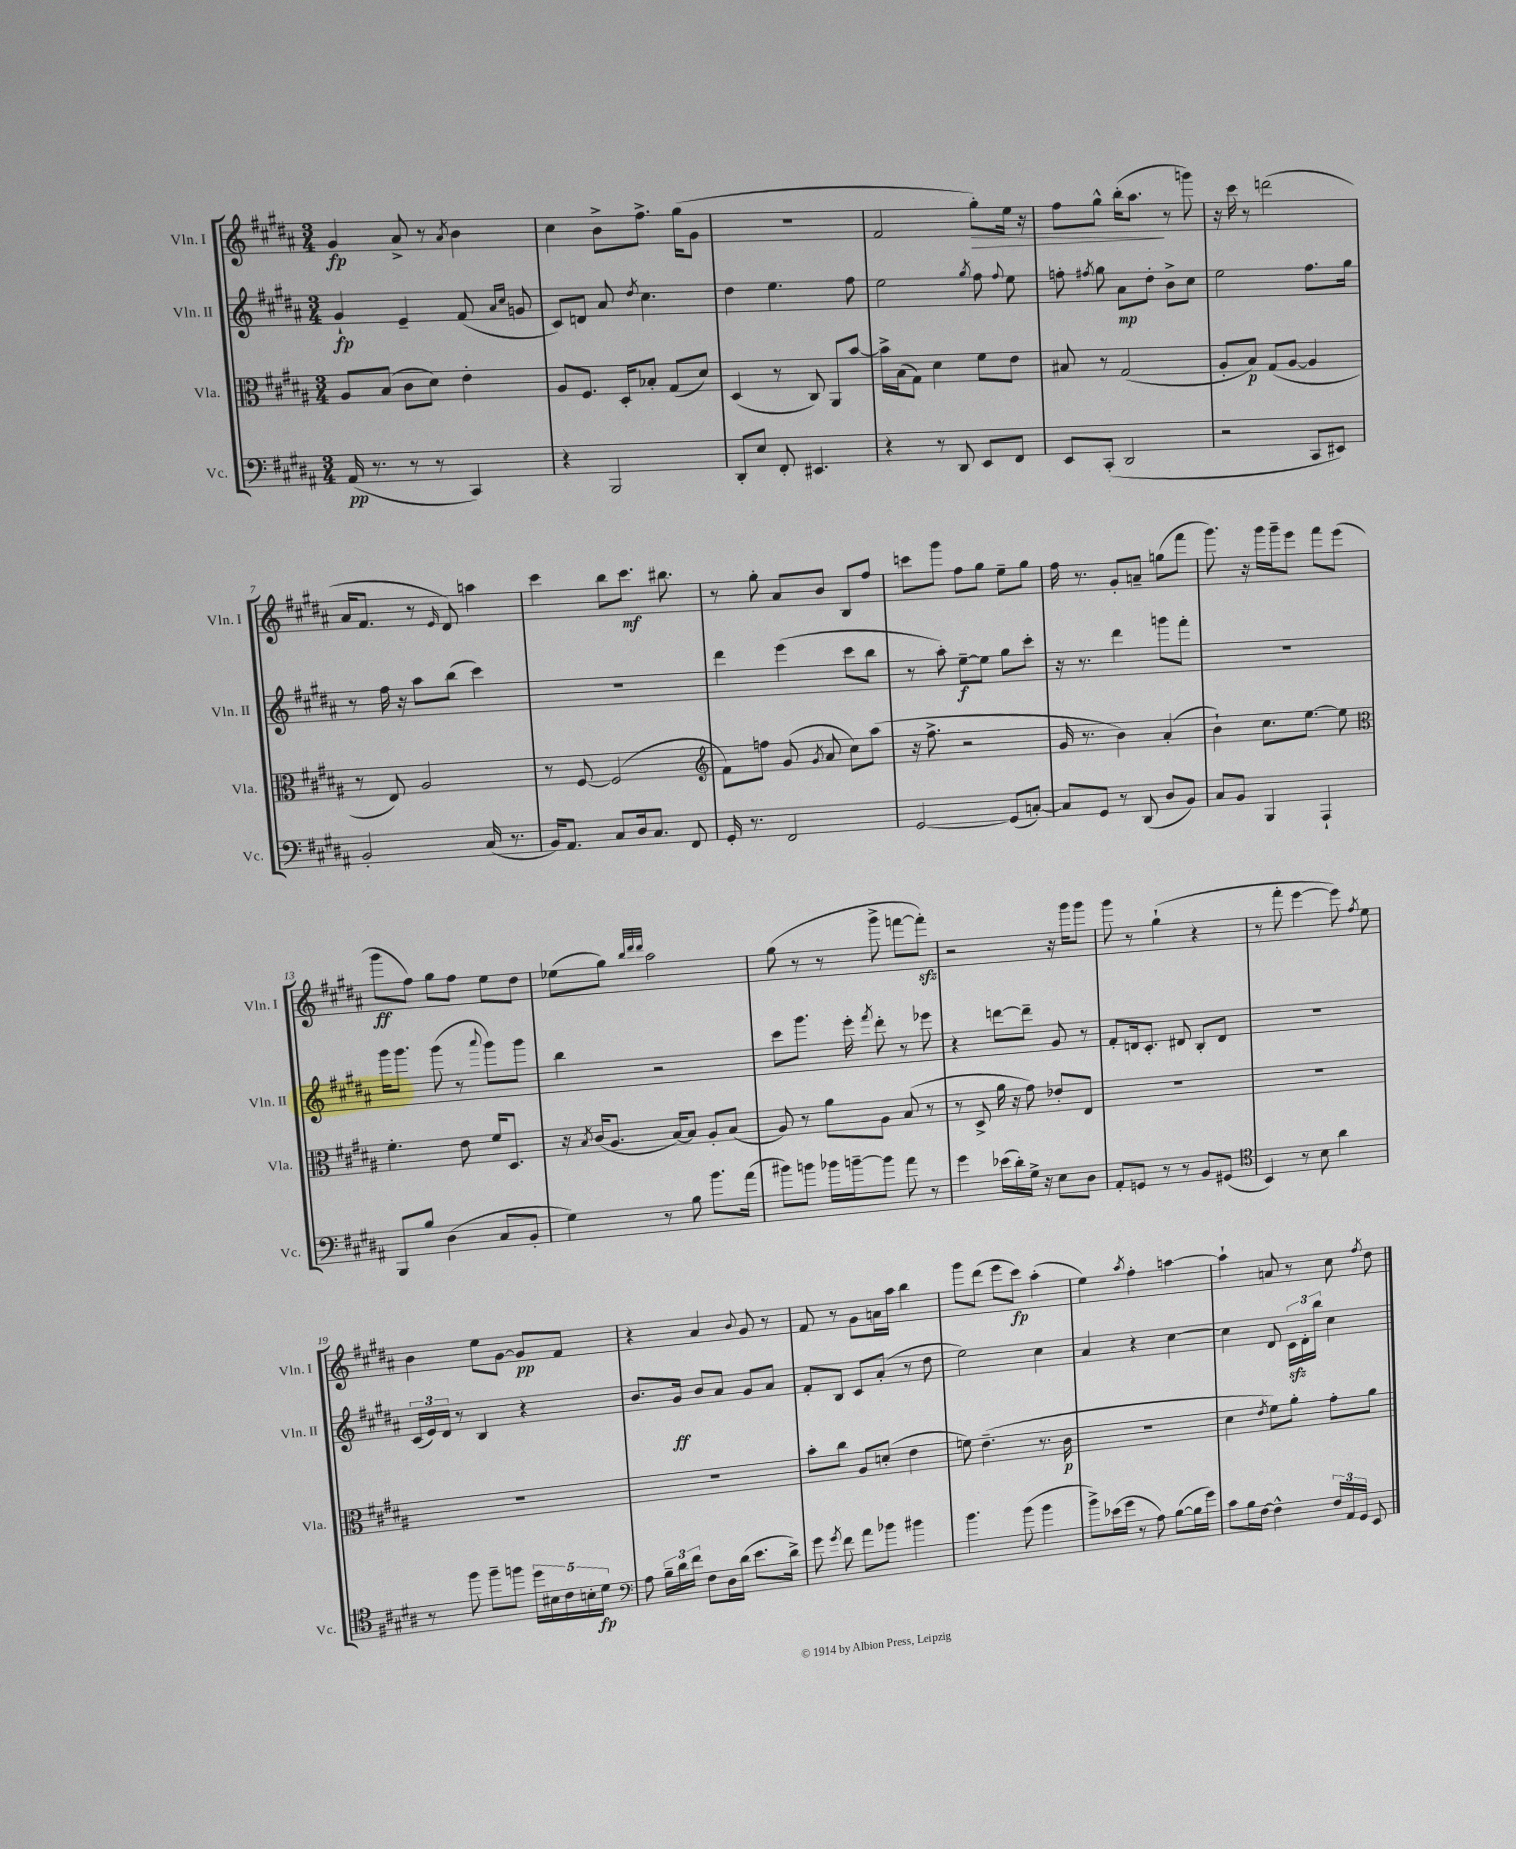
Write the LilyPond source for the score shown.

<<
\new StaffGroup <<
\new Staff = "s0" \with { instrumentName = "Vln. I" shortInstrumentName = "Vln. I" } {
    \clef treble \key b \major \numericTimeSignature \time 3/4
    \autoBeamOff gis'4\fp ais'8-> r8 \acciaccatura { ais'8 } b'4 |
    cis''4 b'8[-> fis''8.]-> gis''16[( gis'8] |
    R2. |
    fis'2 gis''8[-.\>) e''16] r16 |
    fis''8[ gis''8]-^ b''16[-.( ais''8.]\! r8 g'''8) |
    r16 cis'''16 r8 d'''2( |
    ais'16[ fis'8.] r8 \grace { e'16 } dis'8) a''4 |
    cis'''4 b''8[ cis'''8.]\mf bis''8. |
    r8 gis''8-. ais'8[ b'8] b8[ fis''8] |
    c'''8[ gis'''8] fis''8[ gis''8] e''8[-- gis''8] |
    fis''16 r8. gis'8[-. a'8]-- g''8[( fis'''8] |
    gis'''8.) r16 gis'''16[ gis'''16-- e'''8] fis'''8[ e'''8]( |
    gis'''8[\ff fis''8]) gis''8[ fis''8] e''8[ dis''8] |
    ees''8[( gis''8]) \grace { b''32[ dis'''32 dis'''32] } ais''2 |
    gis''8( r8 r8 gis'''8-> f'''8[~ f'''8]-.\sfz) |
    r2 r16 gis'''16[ gis'''8] |
    gis'''8 r8 gis''4-!( r4 |
    r8 fis'''8-. e'''4~ e'''8) \acciaccatura { fis''8 } e''8 |
    b'4 e''8[ gis'8]~ gis'8[\pp fis'8] |
    r4 ais'4 \appoggiatura { b'8 } gis'8 r8 |
    fis'8 r8 gis'8[ a'16 ais''16] b''4 |
    gis'''8[ dis'''8]( e'''8[ cis'''8]\fp) ais''4-.( |
    e''4) \acciaccatura { ais''8 } fis''4-. a''4~ |
    a''4-! a'8 r8 cis''8 \acciaccatura { fis''8 } dis''8 \bar "|." |
}
\new Staff = "s1" \with { instrumentName = "Vln. II" shortInstrumentName = "Vln. II" } {
    \clef treble \key b \major \numericTimeSignature \time 3/4
    \autoBeamOff gis'4-!\fp e'4-- fis'8( \grace { ais'16[ cis''16] } g'8 |
    cis'8[) d'8] ais'8 \acciaccatura { dis''8 } cis''4. |
    dis''4 e''4. fis''8 |
    e''2 \acciaccatura { gis''8 } fis''8 \appoggiatura { fis''8 } e''8 |
    f''8-. \acciaccatura { fis''8 } gis''8 ais'8[\mp dis''8]-. b'8[-> cis''8] |
    e''2 fis''8.[ gis''16] |
    r8 fis''16 r16 ais''8[ b''8]( cis'''4) |
    R2. |
    dis'''4 e'''4( cis'''8[ b''8] |
    r8 ais''8-.) e''8[~--\f e''8] gis''8[ cis'''8]-. |
    r16 r8. dis'''4 g'''8[ fis'''8]-. |
    R2. |
    gis'''16[ gis'''8.] gis'''8( r8 \appoggiatura { ais'''8 } gis'''8[) gis'''8] |
    b''4 r2 |
    cis'''8[ gis'''8.] e'''16-. \acciaccatura { fis'''8 } dis'''8-. r8 ees'''8 |
    r4 d'''8[~ d'''8]-- gis'8 r8 |
    fis'8[-. d'16 cis'8.]-. dis'8 b8[-. dis'8] |
    R2. |
    \tuplet 3/2 { cis'16[( e'16) dis'16] } r8 b4 r4 |
    b'8.[ gis'16]\ff b'8[ ais'8] gis'8[ ais'8] |
    fis'8[-. b8] cis'8[ ais'8]-.( r8 dis''8 |
    e''2) cis''4 |
    ais'4 r4 cis''4~ |
    cis''4 dis'8 \tuplet 3/2 { cis'16[\sfz dis'16-. b''16] } cis''4 \bar "|." |
}
\new Staff = "s2" \with { instrumentName = "Vla." shortInstrumentName = "Vla." } {
    \clef alto \key b \major \numericTimeSignature \time 3/4
    \autoBeamOff ais8[ b8]( cis'8[ dis'8]) e'4-. |
    ais8[ fis8.] dis16[-. bes8]-. gis8[( dis'8]) |
    dis4( r8 cis8) ais,8[ b'8]~ |
    b'16[-> b16( gis8]) dis'4 fis'8[ e'8] |
    bis8 r8 gis2( |
    ais8[-. b8]\p) gis8[( ais8]~ ais4 |
    r8 e8) ais2 |
    r8 fis8~ fis2( |
    \clef treble fis'8[) f''8] gis'8( \acciaccatura { gis'8 } ais'8 cis''8[) ais''8]( |
    r16 fis''8.-> r2 |
    gis'16 r8. b'4) ais'4-.( |
    b'4-!) cis''8.[ e''8.]~ e''8 |
    \clef alto fis'4.-. e'8 fis'16[ dis8.] |
    r16 \acciaccatura { b8 } cis'16[( ais8.] b16[~) b8] ais8[-. b8]( |
    ais8) r8 ais'8[ ais8] b8( r8 |
    r8 dis8-> ais'16 r16 gis'8) ees'8[-. e8] |
    R2. |
    R2. |
    R2. |
    R2. |
    b'8[-. cis''8] ais8[ d'8]-.( e'4 |
    f'8) e'4.--( r8. cis'16\p |
    R2. |
    dis'4 \acciaccatura { e'8 } fis'8[) ais'8]-. gis'8[-. ais'8] \bar "|." |
}
\new Staff = "s3" \with { instrumentName = "Vc." shortInstrumentName = "Vc." } {
    \clef bass \key b \major \numericTimeSignature \time 3/4
    \autoBeamOff ais,16\pp( r8. r8 r8 cis,4) |
    r4 b,,2 |
    dis,8[-. e8] fis,8-. eis,4. |
    r4 r8 dis,8 e,8[ fis,8] |
    e,8[ cis,8]-.( dis,2 |
    r2 cis,8[ eis,8]) |
    b,2-. cis16( r8. |
    b,16[) ais,8.] cis8[ dis16 cis8.] fis,8 |
    gis,16-. r8. fis,2 |
    gis,2~ gis,8[( c8]~-.) |
    c8[ gis,8] r8 dis,8( dis8[ b,8]) |
    cis8[ b,8] b,,4 ais,,4-! |
    b,,8[ b8] dis4( cis8[ b,8]-. |
    gis4) r8 b8 b'8.[ ais'16]( |
    bis'8[) b'8] bes'16[ b'16~-- b'8] ais'8 r8 |
    gis'4 ees'16[( dis'16-.) gis16]-> r16 e8[ dis8] |
    ais,8[-. g,8] r8 r8 b,8[ gis,8]( |
    \clef tenor b,4) r8 b8 ais'4 |
    r8 fis''8 fis''8[-- f''8] \tuplet 5/4 { dis''16[ bis16 cis'16 b16-. dis'16]\fp } |
    \clef bass ais8 \tuplet 3/2 { b16[-- dis'16 fis'16] } fis8[ dis16 dis'16]( e'8.[ dis'16]->) |
    gis'8 \acciaccatura { gis'8 } fis'8 ais'8[ bes'8] bis'4 |
    b'4. b'8( b'4 |
    b'8[->) ees'16( gis'16] r8 ais8) b8[~( b16 gis'16]) |
    cis'8[ b16 fis16]~ fis4-^ \tuplet 3/2 { fis16[ ais,16 gis,16] } e,8 \bar "|." |
}
>>
>>
